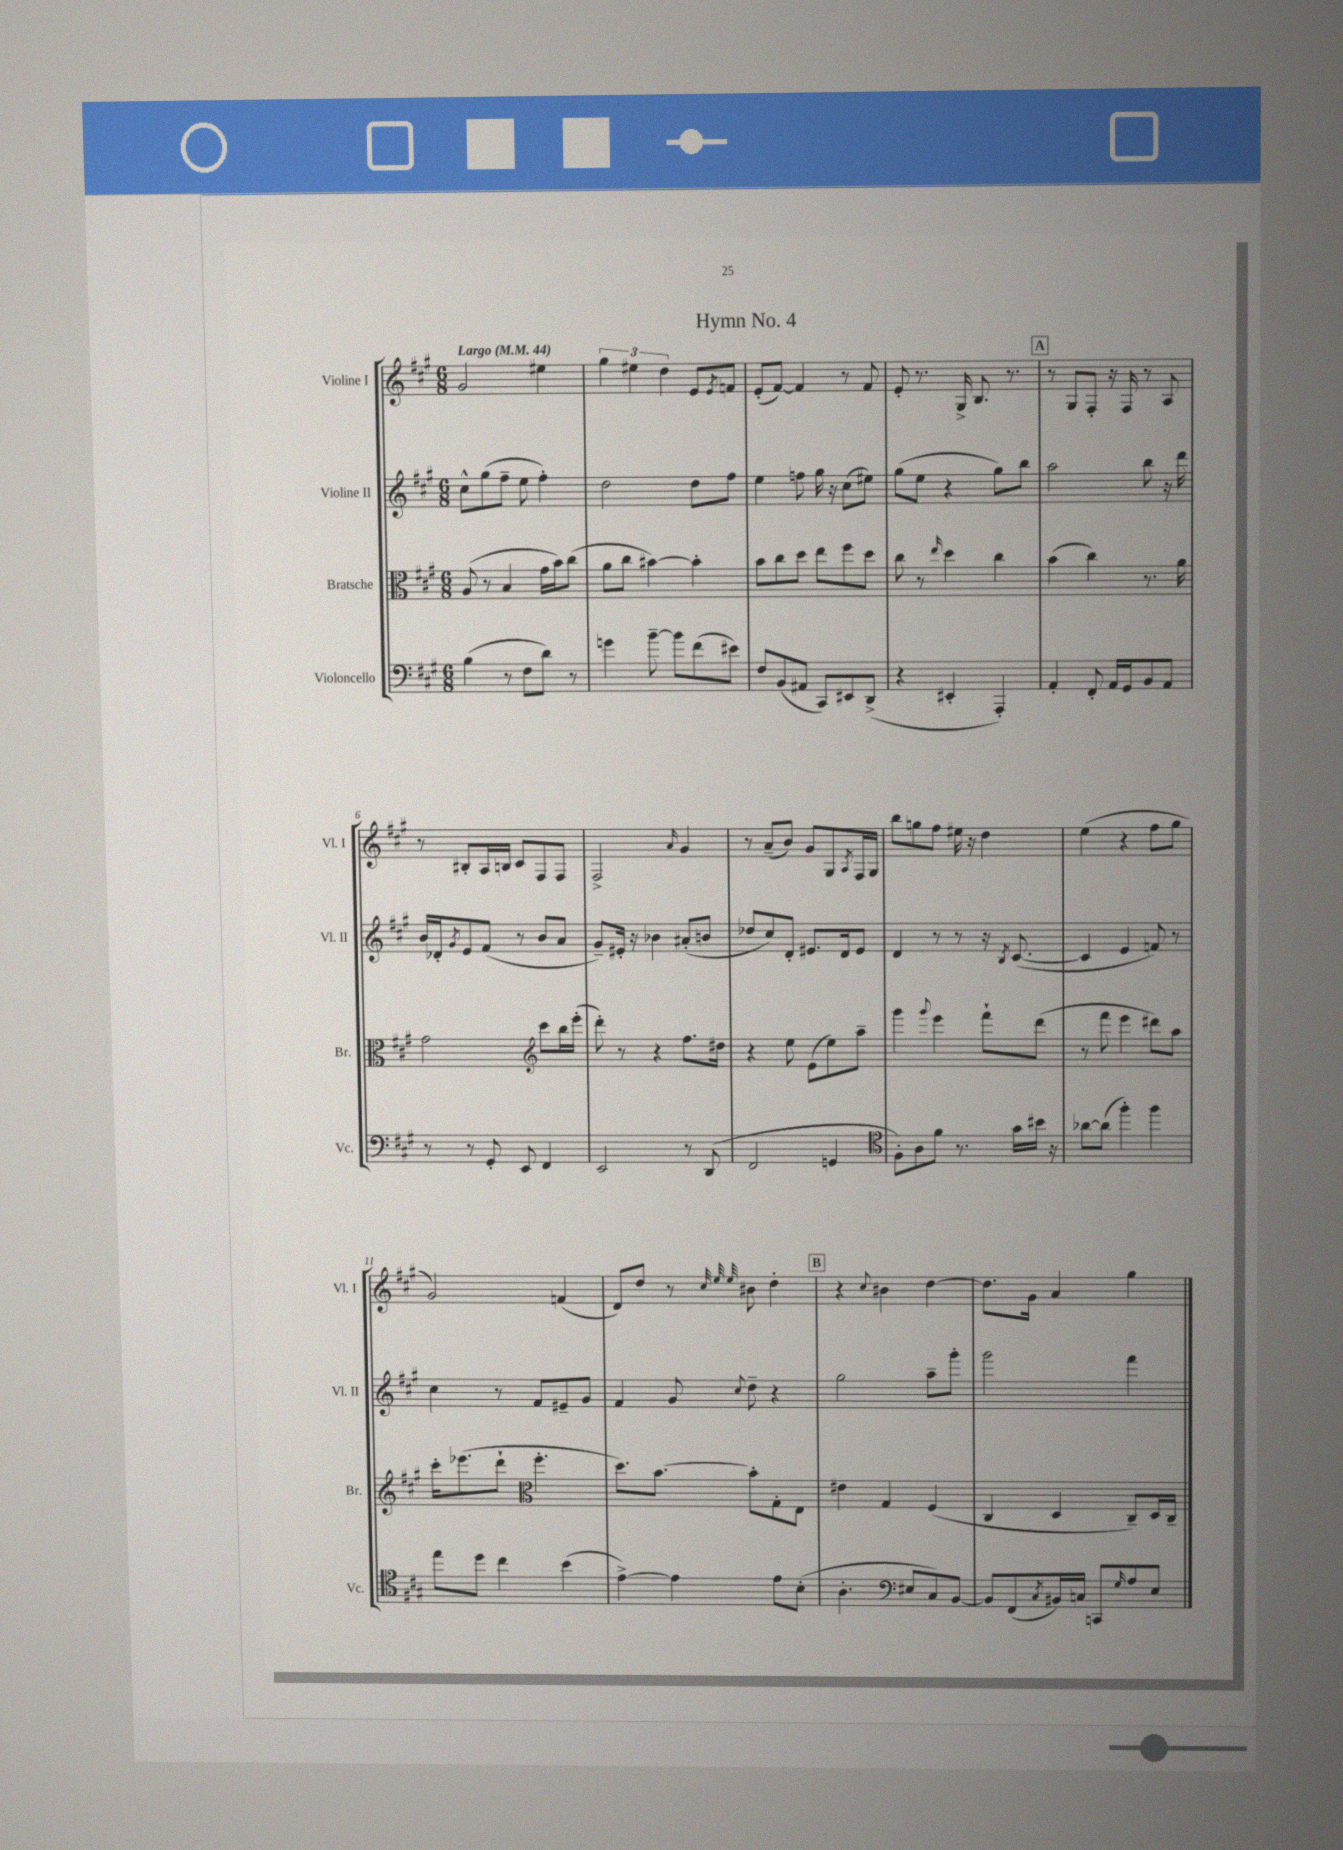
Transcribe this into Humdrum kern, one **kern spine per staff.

**kern	**kern	**kern	**kern
*staff4	*staff3	*staff2	*staff1
*clefF4	*clefC3	*clefG2	*clefG2
*k[f#c#g#]	*k[f#c#g#]	*k[f#c#g#]	*k[f#c#g#]
*M6/8	*M6/8	*M6/8	*M6/8
*MM44	*MM44	*MM44	*MM44
(4B	(8A	8cc#^^	2g#
.	8r	(8gg#	.
8r	4B	8ff#~	.
8F#	.	8ee	.
8d)	16g#	4ff#')	4ee#
.	16b)	.	.
8r	(8cc#	.	.
=	=	=	=
4g	8a	2dd	6gg#
.	8cc#	.	.
.	.	.	6ee#
[8b~	[4b#)	.	.
.	.	.	6dd
8b]	.	.	.
(8f#	4b#']	8dd	8e
.	.	.	8qe
8e#)	.	8ff#	8f
=	=	=	=
8F#	8b	4ee	(8e'
(8BB	8cc#	.	[8f#)
8AA#	8dd	8ff	4f#]
8CC#)	8ee	16gg#	.
.	.	16r	.
8EE#	8ff#	(8cc#	8r
(8DD^	8dd	8ee#)	8f#
=	=	=	=
4r	8cc#	(8gg#	8e'
.	8r	8ee	8.r
.	16qqee	.	.
4EE#'	4dd	4r	.
.	.	.	16G#^
.	.	.	8.B
4AAA')	4cc#	8gg#)	.
.	.	.	8.r
.	.	8bb	.
=	=	=	=
4AA'	(4b	2aa	8r
.	.	.	8G#
8FF#'	4cc#)	.	8F#'
16AA	.	.	16r
16GG#	.	.	16F#
8BB	8.r	8bb	8r
8AA	.	16r	8A
.	16a	16ddd	.
=	=	=	=
8r	2g#	16b	8r
.	.	16d-'	.
.	.	8qg#	.
8r	.	8e	8B#'
8GG#'	.	(8f#	16A
.	.	.	16B
8EE	.	8r	8c#
*	*clefG2	*	*
4FF#	8ccc#	8b	8F#
.	16bb	8a	8F#
.	(16eee'	.	.
=	=	=	=
2EE	8ddd')	8g#~)	2F#^
.	8r	16e#'	.
.	.	16r	.
.	4r	4b-	.
.	.	.	16qqa
8r	8.ff#	(8a#'	4g#
(8DD	.	8b	.
.	16dd#	.	.
=	=	=	=
2FF#	4r	8dd-	8r
.	.	8cc#)	(8a~
.	8ee	8d'	8b)
.	(8e	8.e#	8g#
4GG	8ee)	.	8G#
.	.	16d	.
.	.	.	8qA
.	8aa~	8e#	16F#
.	.	.	16G#
=	=	=	=
*clefC4	*	*	*
8F#')	4ggg#	4d	8bb
8A	.	.	8gg
.	8qqggg#	.	.
8f#	4eee	8r	8ff#
8.r	.	8r	16ee#
.	.	.	16r
.	8fff#`	16r	4dd
.	.	8qB	.
16g#	.	([8.c#	.
16b#	(8ddd	.	.
16r	.	.	.
=	=	=	=
[8a-	8r	4c#]	(4ee
(8a-]	8fff#	.	.
4ff#')	4eee	4e	4r
4ff#	8ddd#)	8f)	8ff#
.	8aa	8r	8gg#
=	=	=	=
8ee	16ccc#'	4cc#	2g#)
.	(8.eee-	.	.
8dd	.	.	.
4cc#	8ddd`	8r	.
*	*clefC3	*	*
.	4.ff#'	8f#	.
(4b	.	8e#~	(4f
.	.	8g#	.
=	=	=	=
[4e^)	8.dd)	4f#	8d)
.	.	.	8dd
.	[8.b	.	.
4e]	.	8g#	8r
.	.	.	32qqcc#
.	.	.	32qqee
.	.	8qqcc#	32qqee
.	8b']	8dd~	8b#
8e	8G#'	4r	4dd'
(8B'	8E	.	.
=	=	=	=
4.A'	4e#	2gg#	4r
.	.	.	8qqcc#
.	4G#	.	4b#
*clefF4	*	*	*
8E#	.	.	.
8C#)	(4F#	8aa~	[4dd
[8BB	.	8ggg#'	.
=	=	=	=
8BB]	4C#	2ggg#	8.dd]
(8FF#	.	.	.
.	.	.	16g#
8qC#	.	.	.
16BB#)	4D	.	4a
16C	.	.	.
8CC	.	.	.
16qqG#	.	.	.
8A	8C#~)	4fff#	4gg#
8E	16D	.	.
.	16C#~	.	.
==	==	==	==
*-	*-	*-	*-
